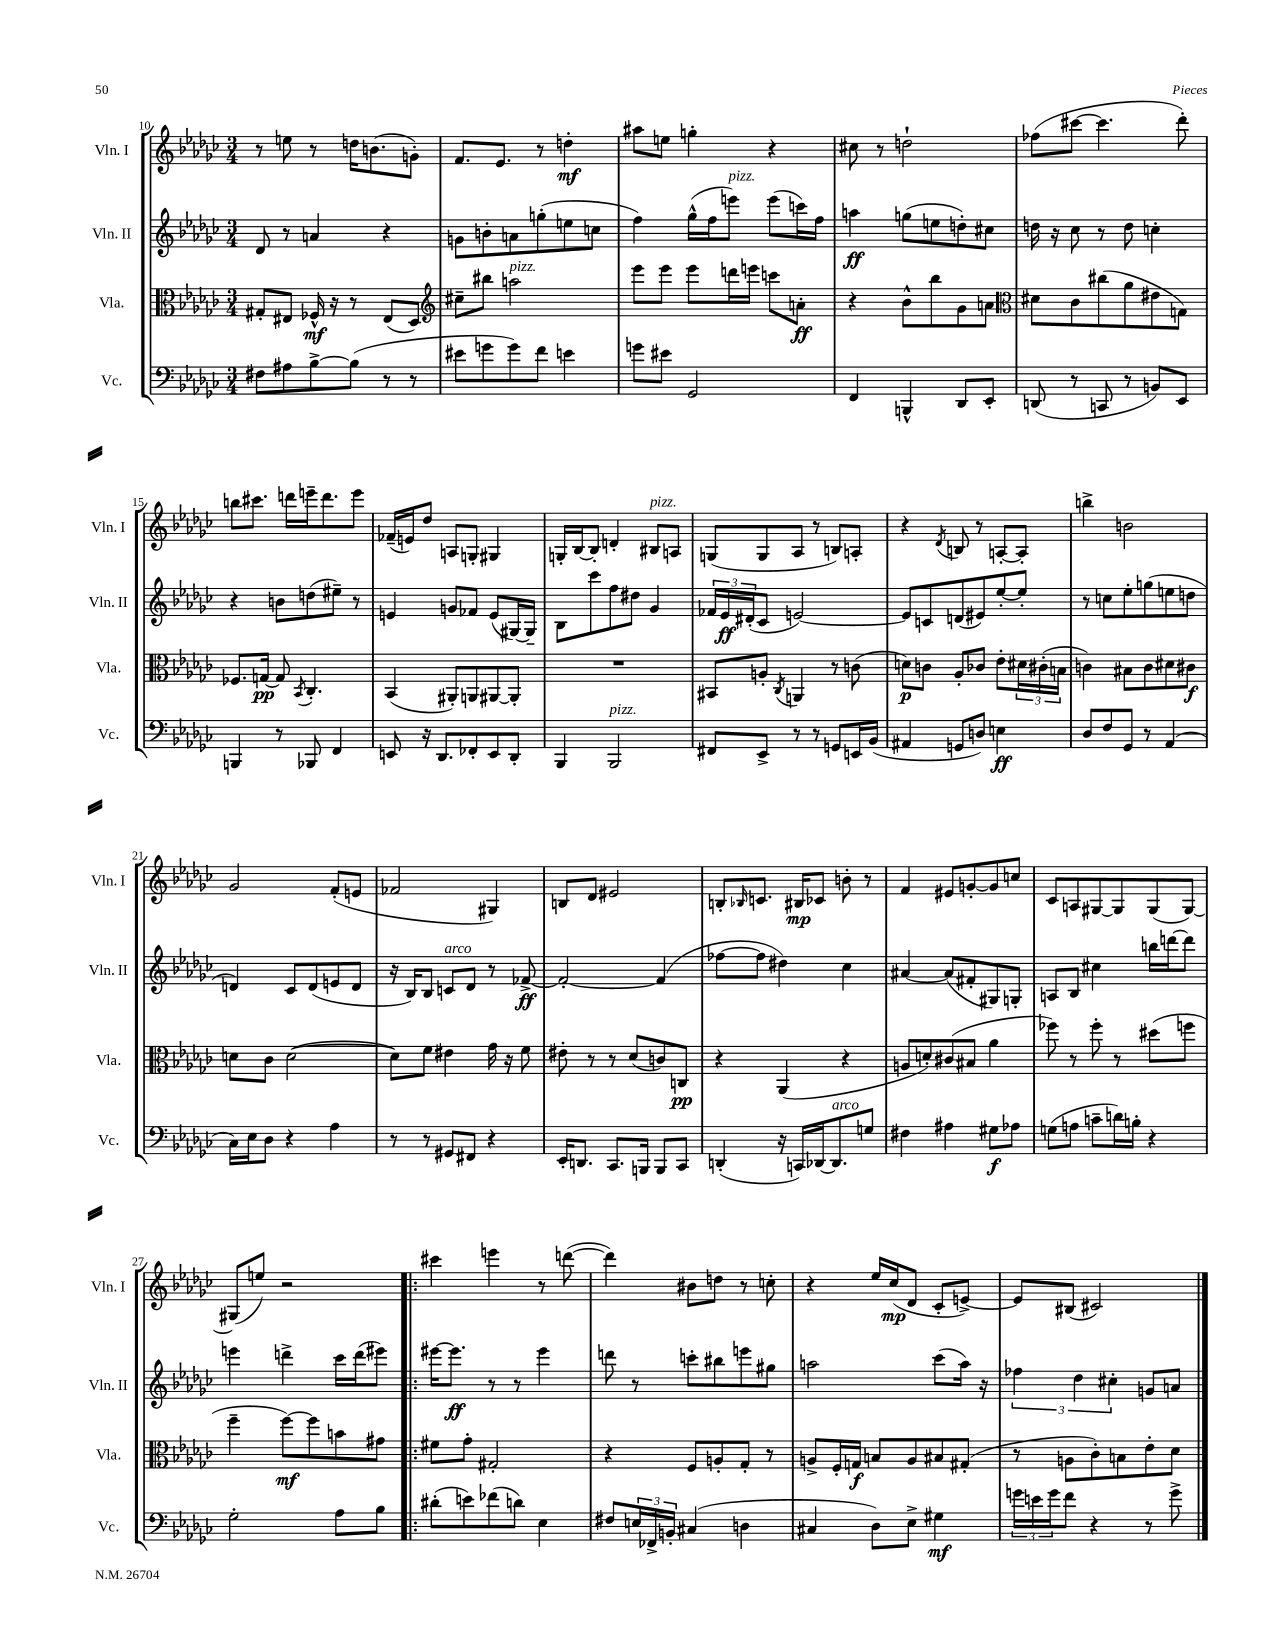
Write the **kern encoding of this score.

**kern	**kern	**kern	**kern
*staff4	*staff3	*staff2	*staff1
*clefF4	*clefC3	*clefG2	*clefG2
*k[b-e-a-d-g-c-]	*k[b-e-a-d-g-c-]	*k[b-e-a-d-g-c-]	*k[b-e-a-d-g-c-]
*M3/4	*M3/4	*M3/4	*M3/4
8F#\L	8G#'/L	8d-/	8r
8A#\	8E#/J	8r	8ee\
[8B-^\	16F-^^/	4a/	8r
.	16r	.	.
(8B-\]J	8r	.	16dd\LK
.	.	.	(8.b\
8r	(8E#/L	4r	.
8r	8D-/J)	.	8g'\J)
=	=	=	=
*	*clefG2	*	*
8e#\L	8cc#~\L	8g\L	8.f/L
8g\	8bb#\J	8b'\	.
.	.	.	8.e-/J
8g\)	2aa\	8a\	.
8f\J	.	(8gg'\	8r
4e\	.	8ee\	4dd'\
.	.	8cc\J	.
=	=	=	=
8g\L	8eee-\L	4ff\)	8aa#\L
8e#\J	8eee-\J	.	8ee\J
2GG-/	8eee-\L	(16gg-^^\LL	4gg'\
.	.	16ff\J	.
.	16ddd\L	8eee\J)	.
.	16eee\JJ	.	.
.	8ccc\L	(8eee\L	4r
.	8a'\J	16ccc\L)	.
.	.	16ff\JJ	.
=	=	=	=
4FF/	4r	4aa\	8cc#\
.	.	.	8r
4BBB^^/	8b-^^\L	(8gg\L	2dd`\
.	8bb-\	8ee\	.
8DD-/L	8g-\	8dd'\)	.
8EE-'/J	8a\J	8cc#\J	.
=	=	=	=
*	*clefC3	*	*
(8DD/	8d#\L	16dd\	(8ff-\L
.	.	16r	.
8r	8c-\	8cc-\	[8ccc#\J
8CC/	(8cc#\	8r	4.ccc#\]
8r	8a-\	8dd\	.
8BB/L)	8e#\	4cc'\	.
8EE-/J	8G\J)	.	8ddd-'\)
=	=	=	=
4BBB/	8.F-/L	4r	8bb\L
.	.	.	8.ccc#\J
.	[16G/Jk	.	.
8r	8G/]	8b\L	.
.	.	.	16ddd\LL
.	8qBB-/	.	.
8BBB-/	4.C-'/	(8dd\	16eee~\J
.	.	.	8.ddd\
4FF/	.	8ee#~\J)	.
.	.	8r	8eee\J
=	=	=	=
8EE/	(4BB-/	4e/	(16f-~/LL
.	.	.	16e/J)
16r	.	.	8dd-/J
8.DD-/L	.	.	.
.	8AA#'/L)	8g/L	8A/L
8FF-'/	8AA/	8f-/J	8G'/J
8EE/	[8AA#/	(8e/L	4G#/
8DD-'/J	8AA#'/]J	[16G#/L)	.
.	.	16G#~/]JJ	.
=	=	=	=
4BBB-/	2.r	8B-\L	16G'/LL
.	.	.	[16B-/J
.	.	8ccc-\	8B-'/]J
2BBB-/	.	8ff\	4d'/
.	.	8dd#\J	.
.	.	4g-/	8B#/L
.	.	.	8A/J
=	=	=	=
8FF#/L	8BB#/L	24f-/LL	(8G/L
.	.	24e-/	.
.	.	(24d#'/J	.
8EE-^/J	8A'/J	8c-/J	8G/
.	8qC-/	.	.
8r	4AA/	[2e/)	8A-/J
8r	.	.	8r
8GG/L	8r	.	8B/L)
16EE/L	(8c\	.	8A'/J
(16BB-/JJ	.	.	.
=	=	=	=
4AA#/	8d\L)	8e/]L	4r
.	8c\J	8c/	.
.	.	.	8qd-/
8GG/L	8A-'/L	(8d/	8B/
8D/J)	8c-/J	8e#/)	8r
4E\	8e-'\L	[8ee-'/	[8A'/L
.	24d#\L	8ee-'/]J	8A'/]J
.	(24c#'\	.	.
.	24B\JJ	.	.
=	=	=	=
8D-/L	4c\)	8r	4bb^\
8F/	.	8cc\L	.
8GG-/J	8B#\L	8ee-'\	2b\
8r	8c\	(8gg\	.
(4AA-/	8d#\	8ee\	.
.	8c#\J	8dd\J	.
=	=	=	=
16C-\LL)	8d\L	4d/)	2g-/
16E-\J	.	.	.
8D-\J	8c-\J	.	.
4r	([2d\	8c-/L	.
.	.	(8d/	.
4A-\	.	8e/	(8f'/L
.	.	8d/J	8e/J
=	=	=	=
8r	8d\]L)	16r	2f-/
.	.	16B-/LK)	.
8r	8f\J	8B-/J	.
8GG#/L	4e#\	8c/L	.
8FF#/J	.	8d-/J	.
4r	16g-\	8r	4G#/)
.	16r	.	.
.	8f\	[8f-^/	.
=	=	=	=
16EE-'/LK	8e#'\	2f-'/_	8B/L
8.DD/J	.	.	.
.	8r	.	8d-/J
8.CC-/L	8r	.	2e#/
.	(8d-/L	.	.
16BBB/Jk	.	.	.
8BBB/L	8c/)	(4f-/]	.
8CC-/J	8C/J	.	.
=	=	=	=
(4DD'/	4r	[8ff-\L	8B'/L
.	.	.	16qqB-/
.	.	8ff-\]J	8.c/J
16r	(4AA-/	4dd#\)	.
16CC/LL)	.	.	16B#/LK
[16DD-/J	.	.	8c-/J
8.DD-/]	.	.	.
.	4r	4cc-\	8b'\
8G/J	.	.	8r
=	=	=	=
4F#\	8A/L	[4a#/	4f/
.	8d'/)	.	.
4A#\	(8c#/	(8a#/]L	8e#/L
.	8B#/J	8f#'/	[8g'/
8G#\L	4a-\	8G#/)	8g/]
8A-\J	.	8G'/J	8cc/J
=	=	=	=
(8G\L	8ff-\)	8A/L	8c-/L
8A\J	8r	8B-/J	8A/
8c~\L	8ff-'\	4cc#\	[8G#/
16d\L)	8r	.	8G#/]
16B'\JJ	.	.	.
4r	(8dd#\L	16bb\LL	(8G#/
.	.	[16ddd\J	.
.	8ff\J	8ddd\]J	[8G#/J)
=	=	=	=
2G-'\	4ff~\	4eee\	(8G#/]L
.	.	.	8ee/J)
.	[8ff\L)	4ddd^\	2r
.	8ff\]	.	.
8A-\L	8b\	16ccc-\LL	.
.	.	(16ddd\J	.
8B-\J	8g#\J	8eee#\J)	.
=!|:	=!|:	=!|:	=!|:
(8d#'\L	8f#\L	[16eee#\LK	4ccc#\
.	.	8.eee#\]J	.
8e\)	8g-'\J	.	.
(8f-\	2G#'/	8r	4eee\
8d\J)	.	8r	.
4E-\	.	4eee#\	8r
.	.	.	([8ddd\
=	=	=	=
8F#/L	4r	8ddd\	4ddd\])
24E/L	.	8r	.
24FF-^/	.	.	.
24BB'/JJ	.	.	.
(4C#/	8F/L	8ccc'\L	8b#\L
.	8A'/	8bb#\	8dd\J
4D\	8G-'/J	8eee\	8r
.	8r	8gg#\J	8cc'\
=	=	=	=
4C#/	8A^/L	2aa\	4r
.	16F'/L	.	.
.	16G/JJ	.	.
8D-\L)	8B/L	.	16ee-/LL
.	.	.	(16cc-/J
8E-^\J	8A/	.	8d-/J
4G#\	8B#/	(8ccc-\L	8c-'/L
.	(8G#'/J	16aa\Jk)	[8e^/J)
.	.	16r	.
=	=	=	=
24g\LL	8r	6ff-\	8e/]L
24e\	.	.	.
24g\J	.	.	.
8f\J	8A\L	.	(8B#/J
.	.	6dd-\	.
4r	8c-'\)	.	2c#/)
.	.	6cc#'\	.
.	8B\	.	.
8r	8e-'\	8g/L	.
8g^\	8d-\J	8a/J	.
==	==	==	==
*-	*-	*-	*-
